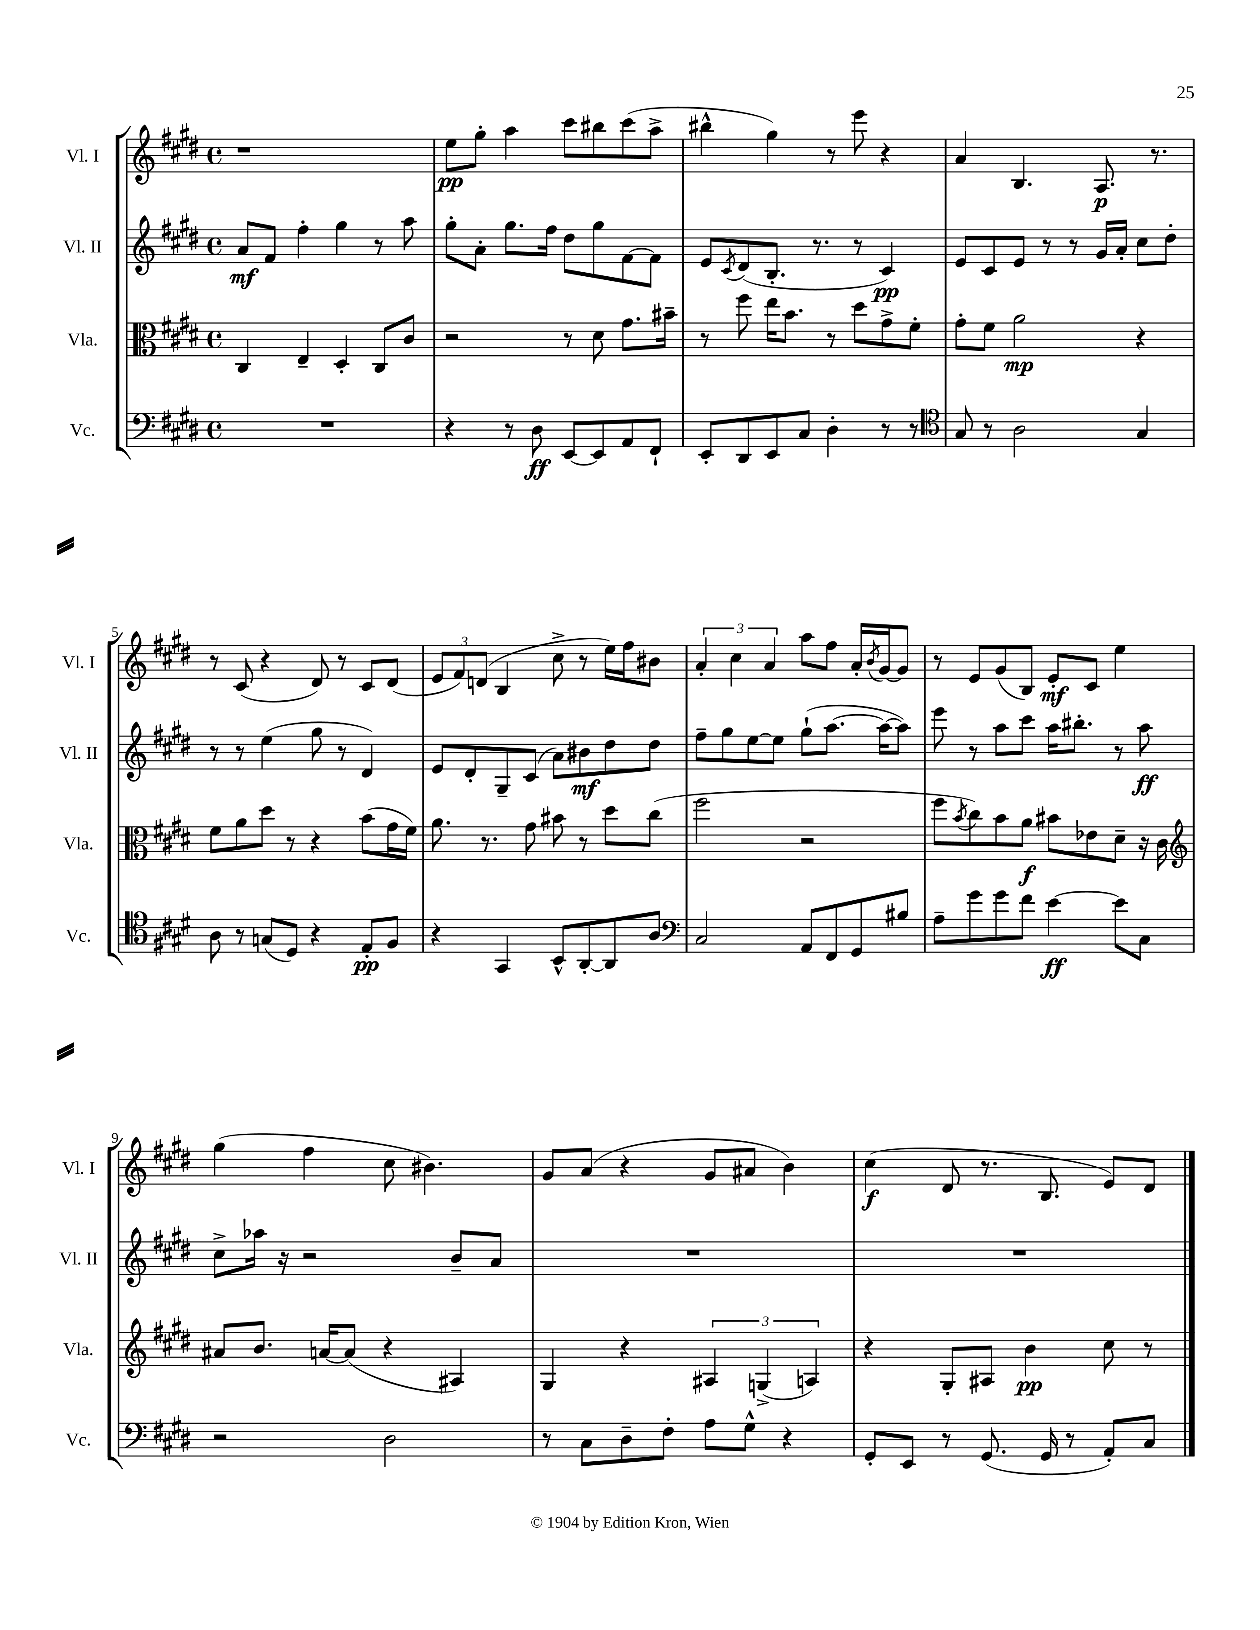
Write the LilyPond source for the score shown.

<<
\new StaffGroup <<
\new Staff = "s0" \with { instrumentName = "Vl. I" shortInstrumentName = "Vl. I" } {
    \clef treble \key e \major \defaultTimeSignature \time 4/4
    r1 |
    e''8\pp gis''8-. a''4 cis'''8 bis''8 cis'''8( a''8-> |
    bis''4-^ gis''4) r8 e'''8 r4 |
    a'4 b4. a8.\p r8. |
    r8 cis'8( r4 dis'8) r8 cis'8 dis'8( |
    \tuplet 3/2 { e'8 fis'8) d'8( } b4 cis''8-> r8 e''16) fis''16 bis'8 |
    \tuplet 3/2 { a'4-. cis''4 a'4 } a''8 fis''8 a'16-. \acciaccatura { b'8 } gis'16~ gis'8 |
    r8 e'8 gis'8( b8) e'8-.\mf cis'8 e''4 |
    gis''4( fis''4 cis''8 bis'4.) |
    gis'8 a'8( r4 gis'8 ais'8 b'4) |
    cis''4\f( dis'8 r8. b8. e'8) dis'8 \bar "|." |
}
\new Staff = "s1" \with { instrumentName = "Vl. II" shortInstrumentName = "Vl. II" } {
    \clef treble \key e \major \defaultTimeSignature \time 4/4
    a'8\mf fis'8 fis''4-. gis''4 r8 a''8 |
    gis''8-. a'8-. gis''8. fis''16 dis''8 gis''8 fis'8~ fis'8 |
    e'8 \acciaccatura { cis'8 } dis'8( b8.-. r8. r8 cis'4\pp) |
    e'8 cis'8 e'8 r8 r8 gis'16 a'16-. cis''8 dis''8-. |
    r8 r8 e''4( gis''8 r8 dis'4) |
    e'8 dis'8-. gis8-- cis'8( a'8) bis'8\mf dis''8 dis''8 |
    fis''8-- gis''8 e''8~ e''8 gis''8-!( a''8.~ a''16~ a''8) |
    e'''8 r8 a''8 cis'''8 a''16 bis''8.-. r8 a''8\ff |
    cis''8-> aes''16 r16 r2 b'8-- a'8 |
    R1 |
    R1 \bar "|." |
}
\new Staff = "s2" \with { instrumentName = "Vla." shortInstrumentName = "Vla." } {
    \clef alto \key e \major \defaultTimeSignature \time 4/4
    cis4 e4-- dis4-. cis8 cis'8 |
    r2 r8 dis'8 gis'8. bis'16-- |
    r8 fis''8 e''16 b'8. r8 dis''8 gis'8-> fis'8-. |
    gis'8-. fis'8 a'2\mp r4 |
    fis'8 a'8 dis''8 r8 r4 b'8( gis'16 fis'16) |
    a'8. r8. gis'8 bis'8 r8 dis''8 cis''8( |
    fis''2 r2 |
    fis''8 \acciaccatura { b'8 } cis''8) b'8 a'8\f bis'8 ees'8 dis'8-- r16 cis'16 |
    \clef treble ais'8 b'8. a'16~ a'8( r4 ais4) |
    gis4 r4 \tuplet 3/2 { ais4 g4->( a4) } |
    r4 gis8-. ais8 b'4\pp cis''8 r8 \bar "|." |
}
\new Staff = "s3" \with { instrumentName = "Vc." shortInstrumentName = "Vc." } {
    \clef bass \key e \major \defaultTimeSignature \time 4/4
    R1 |
    r4 r8 dis8\ff e,8~ e,8 a,8 fis,8-! |
    e,8-. dis,8 e,8 cis8 dis4-. r8 r8 |
    \clef tenor gis8 r8 a2 gis4 |
    a8 r8 g8( dis8) r4 e8-.\pp fis8 |
    r4 gis,4 b,8-^ a,8~-. a,8 a8 |
    \clef bass cis2 a,8 fis,8 gis,8 bis8 |
    a8-- gis'8 gis'8 fis'8 e'4~\ff e'8 cis8 |
    r2 dis2 |
    r8 cis8 dis8-- fis8-. a8 gis8-^ r4 |
    gis,8-. e,8 r8 gis,8.( gis,16 r8 a,8-.) cis8 \bar "|." |
}
>>
>>
